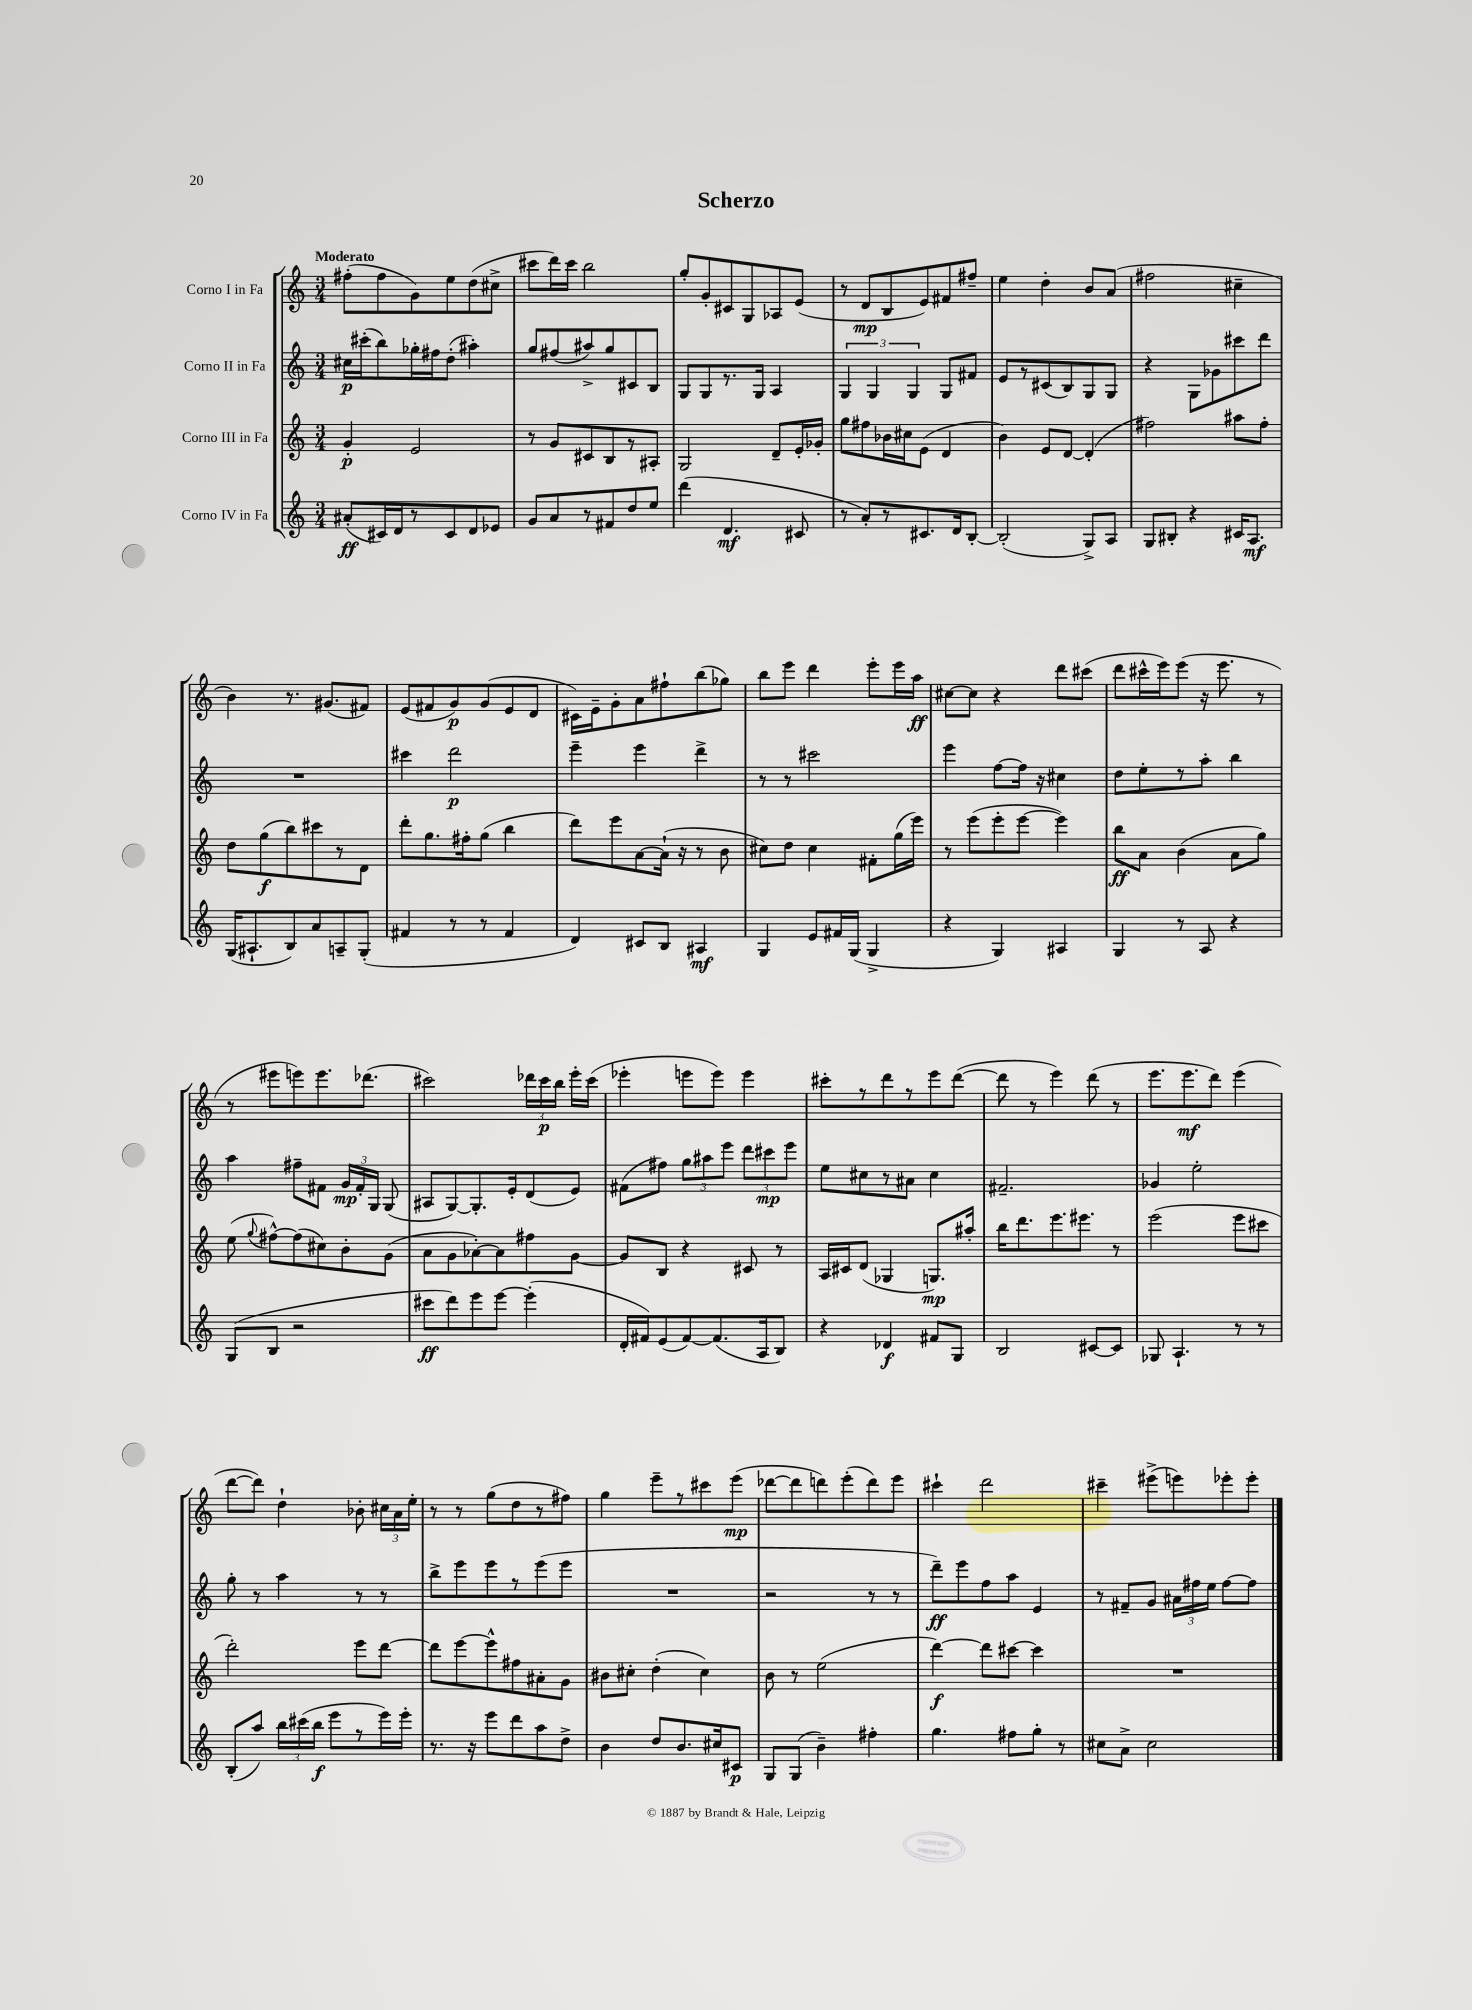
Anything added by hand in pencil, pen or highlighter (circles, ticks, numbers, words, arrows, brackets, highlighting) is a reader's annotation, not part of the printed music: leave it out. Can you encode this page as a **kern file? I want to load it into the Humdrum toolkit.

**kern	**dynam	**kern	**dynam	**kern	**dynam	**kern	**dynam
*part4	*part4	*part3	*part3	*part2	*part2	*part1	*part1
*staff4	*staff4	*staff3	*staff3	*staff2	*staff2	*staff1	*staff1
*I"Corno IV in Fa	*	*I"Corno III in Fa	*	*I"Corno II in Fa	*	*I"Corno I in Fa	*
*clefG2	*	*clefG2	*	*clefG2	*	*clefG2	*
*k[]	*	*k[]	*	*k[]	*	*k[]	*
*M3/4	*	*M3/4	*	*M3/4	*	*M3/4	*
=1	=1	=1	=1	=1	=1	=1	=1
!	!	!	!	!	!	!LO:TX:a:B:t=Moderato	!
(8a#X'/L	ff	4g'/	p	16cc#X\LL	p	(8ff#X'\L	.
.	.	.	.	(16ccc#X'\J	.	.	.
16c#X/L)	.	.	.	8bb\)	.	8ff#\	.
16d/J	.	.	.	.	.	.	.
8r	.	2e/	.	16gg-X'\L	.	8g\)	.
.	.	.	.	16ff#X\J	.	.	.
8c#/	.	.	.	(8dd'\J	.	8ee\	.
8d/	.	.	.	4aa#X'\)	.	(8dd\	.
8e-X/J	.	.	.	.	.	8cc#X^\J	.
=2	=2	=2	=2	=2	=2	=2	=2
8g/L	.	8r	.	8gg/L	.	8ccc#X\L	.
8a/	.	8g/L	.	(8ff#X/	.	16ddd\L)	.
.	.	.	.	.	.	16ccc#\JJ	.
8r	.	8c#X/	.	8aa#X^/)	.	2bb\	.
8f#X/	.	8B/	.	8gg/	.	.	.
8dd/	.	8r	.	8c#X/	.	.	.
8ee/J	.	8A#X'/J	.	8B/J	.	.	.
=3	=3	=3	=3	=3	=3	=3	=3
(4ddd\	.	2G/	.	8G/L	.	8gg'/L	.
.	.	.	.	8G/	.	8g'/	.
4.d/	mf	.	.	8.r	.	8c#X/	.
.	.	.	.	.	.	8G/	.
.	.	.	.	16G/Jk	.	.	.
.	.	8d~/L	.	4A/	.	8A-X/	.
8c#X/	.	16e'/L	.	.	.	(8e/J	.
.	.	16g-X'/JJ	.	.	.	.	.
=4	=4	=4	=4	=4	=4	=4	=4
8r	.	8gg\L	.	6G/	.	8r	.
8a'/L)	.	8ff#X\	.	.	.	8d/L	mp
.	.	.	.	6G/	.	.	.
8r	.	16b-X\L	.	.	.	8B/	.
.	.	16cc#X\J	.	.	.	.	.
.	.	.	.	6G/	.	.	.
8.c#X/	.	(8e\J	.	.	.	8e/)	.
.	.	4d/	.	8G/L	.	8f#X/	.
16d/k	.	.	.	.	.	.	.
[8B'/J	.	.	.	8f#X/J	.	8ff#X~/J	.
=5	=5	=5	=5	=5	=5	=5	=5
(2B'/]	.	4b\)	.	8e/L	.	4ee\	.
.	.	.	.	8r	.	.	.
.	.	8e/L	.	(8c#X/	.	4dd'\	.
.	.	[8d/J	.	8B/)	.	.	.
8G^/L)	.	(4d'/]	.	8G/	.	8b/L	.
8A/J	.	.	.	8G/J	.	(8a/J	.
=6	=6	=6	=6	=6	=6	=6	=6
8G/L	.	2ff#X\)	.	4r	.	2ff#X\	.
8B#X'/J	.	.	.	.	.	.	.
4r	.	.	.	8G\L	.	.	.
.	.	.	.	8g-X\	.	.	.
16c#X/KL	.	8aa#X\L	.	8ccc#X\	.	4cc#X~\	.
8.A/J	mf	.	.	.	.	.	.
.	.	8ff#'\J	.	8ddd\J	.	.	.
!!LO:LB:g=z
=7	=7	=7	=7	=7	=7	=7	=7
(16G/KL	.	8dd\L	.	2.r	.	4b\)	.
8.A#X`/	.	.	.	.	.	.	.
.	.	(8gg\	f	.	.	.	.
8B/)	.	8bb\)	.	.	.	8.r	.
8a/	.	8ccc#X\	.	.	.	.	.
.	.	.	.	.	.	(8.g#X/L	.
8An~/	.	8r	.	.	.	.	.
(8G'/J	.	8d\J	.	.	.	8f#X/J)	.
=8	=8	=8	=8	=8	=8	=8	=8
4f#X/	.	8ddd'\L	.	4ccc#X\	.	(8e/L	.
.	.	8.gg\	.	.	.	8f#X/	.
8r	.	.	.	2ddd\	p	8g/)	p
.	.	16ff#X'\k	.	.	.	.	.
8r	.	(8gg\J	.	.	.	(8g/	.
4f#/	.	4bb\	.	.	.	8e/	.
.	.	.	.	.	.	8d/J	.
=9	=9	=9	=9	=9	=9	=9	=9
4d/)	.	8ddd\L)	.	4eee~\	.	16c#X\LL)	.
.	.	.	.	.	.	16e~\J	.
.	.	8eee\	.	.	.	8g'\	.
8c#X/L	.	[8a\	.	4eee\	.	8a\	.
8B/J	.	(16a`\Jk]	.	.	.	8ff#X`\	.
.	.	16r	.	.	.	.	.
4A#X/	mf	8r	.	4ddd^\	.	(8bb\	.
.	.	8b\	.	.	.	8gg-X\J)	.
=10	=10	=10	=10	=10	=10	=10	=10
4G/	.	8cc#X\L)	.	8r	.	8bb\L	.
.	.	8dd\J	.	8r	.	8eee\J	.
8e/L	.	4cc#\	.	2ccc#X\	.	4ddd\	.
16f#X/L	.	.	.	.	.	.	.
(16G/JJ	.	.	.	.	.	.	.
4G^/	.	8f#X'\L	.	.	.	8eee'\L	.
.	.	(16gg\L	.	.	.	16eee\L	.
.	.	16eee\JJ)	.	.	.	16aa\JJ	ff
=11	=11	=11	=11	=11	=11	=11	=11
4r	.	8r	.	4eee\	.	[8cc#X\L	.
.	.	(8eee\L	.	.	.	8cc#\J]	.
4G/)	.	8eee'\	.	[8ff\L	.	4r	.
.	.	[8eee\J	.	16ff\Jk]	.	.	.
.	.	.	.	16r	.	.	.
4A#X/	.	4eee\])	.	4cc#X\	.	8ddd\L	.
.	.	.	.	.	.	(8ccc#X\J	.
=12	=12	=12	=12	=12	=12	=12	=12
4G/	.	8bb\L	ff	8dd\L	.	8ddd\L	.
.	.	8a\J	.	8ee'\	.	16ccc#X^^\L	.
.	.	.	.	.	.	16eee\J)	.
8r	.	(4b\	.	8r	.	(8eee\J	.
8A/	.	.	.	8aa'\J	.	16r	.
.	.	.	.	.	.	8.eee\	.
4r	.	8a\L	.	4bb\	.	.	.
.	.	8gg\J)	.	.	.	8r	.
!!LO:LB:g=z
=13	=13	=13	=13	=13	=13	=13	=13
(8G/L	.	(8ee\	.	4aa\	.	8r	.
.	.	8qqgg/	.	.	.	.	.
8B/J	.	[8ff#X^^\L)	.	.	.	8eee#X\L	.
2r	.	(8ff#\]	.	8ff#X~\L	.	8eeen\)	.
.	.	8cc#X\)	.	8f#X\J	.	8.eee\	.
.	.	8b'\	.	24g/LL	mp	.	.
.	.	.	.	24f#'/	.	.	.
.	.	.	.	.	.	(8.ddd-X\J	.
.	.	.	.	24G/JJ	.	.	.
.	.	(8g\J	.	(8G/	.	.	.
=14	=14	=14	=14	=14	=14	=14	=14
8ccc#X\L	ff	8a\L	.	8A#X/L	.	2ccc#X\)	.
8ddd\)	.	8g\	.	[8G/)	.	.	.
8eee\	.	[8a-X'\)	.	8.G'/]	.	.	.
[8eee\J	.	8a-\]	.	.	.	.	.
.	.	.	.	16e'/k	.	.	.
(4eee'\]	.	8ff#X\	.	(8d/	.	24ddd-X\LL	.
.	.	.	.	.	.	24ccc#\	p
.	.	.	.	.	.	24bb\JJ	.
.	.	[8g\J	.	8e/J)	.	16eee'\LL	.
.	.	.	.	.	.	(16ccc#\JJ	.
=15	=15	=15	=15	=15	=15	=15	=15
16d'/LL	.	8g/L]	.	(8f#X\L	.	4eee-X'\	.
16f#X/J)	.	.	.	.	.	.	.
(8e/	.	8B/J	.	8ff#X\J)	.	.	.
[8f#/)	.	4r	.	12gg\L	.	8eeen\L	.
.	.	.	.	12aa#X\	.	.	.
(8.f#/]	.	.	.	.	.	8eee\J)	.
.	.	.	.	12eee\J	.	.	.
.	.	8c#X/	.	12ddd\L	.	4eee\	.
16A/k	.	.	.	.	.	.	.
.	.	.	.	12ccc#X\	mp	.	.
8B/J)	.	8r	.	.	.	.	.
.	.	.	.	12eee\J	.	.	.
=16	=16	=16	=16	=16	=16	=16	=16
4r	.	16A/LL	.	8ee\L	.	8ccc#X'\L	.
.	.	16c#X/J	.	.	.	.	.
.	.	(8d/J	.	8cc#X\	.	8r	.
4d-X/	f	4G-X/	.	8r	.	8ddd\	.
.	.	.	.	8a#X\J	.	8r	.
8f#X/L	.	8.Gn/L)	mp	4cc#\	.	8eee\	.
8G/J	.	.	.	.	.	([8ddd\J	.
.	.	16aa#X'/Jk	.	.	.	.	.
=17	=17	=17	=17	=17	=17	=17	=17
2B/	.	16bb\KL	.	2.f#X~/	.	8ddd\]	.
.	.	8.ddd\	.	.	.	.	.
.	.	.	.	.	.	8r	.
.	.	8.eee\	.	.	.	4eee\)	.
.	.	8.eee#X\J	.	.	.	.	.
[8c#X/L	.	.	.	.	.	(8ddd\	.
8c#/J]	.	8r	.	.	.	8r	.
=18	=18	=18	=18	=18	=18	=18	=18
8G-X/	.	(2eee\	.	4g-X/	.	8.eee\L	.
4.A`/	.	.	.	.	.	.	.
.	.	.	.	.	.	8.eee\	mf
.	.	.	.	2ee'\	.	.	.
.	.	.	.	.	.	8ddd\J)	.
8r	.	8eee\L	.	.	.	(4eee\	.
8r	.	8ccc#X\J	.	.	.	.	.
!!LO:LB:g=z
=19	=19	=19	=19	=19	=19	=19	=19
(8B'/L	.	2ddd'\)	.	8gg'\	.	[8ddd\L	.
8aa/J)	.	.	.	8r	.	8ddd\J])	.
24bb\LL	.	.	.	4aa\	.	4dd`\	.
(24ccc#X\	.	.	.	.	.	.	.
24bb\JJ	f	.	.	.	.	.	.
8eee\L	.	.	.	.	.	.	.
8r	.	8eee\L	.	8r	.	8b-X'\	.
16eee\L)	.	[8ddd\J	.	8r	.	24cc#X\LL	.
.	.	.	.	.	.	24a\	.
16eee'\JJ	.	.	.	.	.	.	.
.	.	.	.	.	.	24ee'\JJ	.
=20	=20	=20	=20	=20	=20	=20	=20
8.r	.	8ddd\L]	.	8bb^\L	.	8r	.
.	.	[8eee\	.	8eee\	.	8r	.
16r	.	.	.	.	.	.	.
8eee\L	.	8eee^^\]	.	8eee\	.	(8gg\L	.
8ddd\	.	8ff#X\	.	8r	.	8dd\	.
8aa\	.	8a#X'\	.	(8eee\	.	8r	.
8dd^\J	.	8g\J	.	8eee\J	.	8ff#X\J)	.
=21	=21	=21	=21	=21	=21	=21	=21
4b\	.	8b#X\L	.	2.r	.	4gg\	.
.	.	8cc#X'\J	.	.	.	.	.
8dd/L	.	(4dd'\	.	.	.	8eee~\L	.
8.b/	.	.	.	.	.	8r	.
.	.	4cc#\)	.	.	.	8ccc#X\	.
16cc#X/k	.	.	.	.	.	.	.
8c#X/J	p	.	.	.	.	(8eee\J	mp
=22	=22	=22	=22	=22	=22	=22	=22
8G/L	.	8b\	.	2r	.	[8ddd-X\L	.
(8G/J	.	8r	.	.	.	8ddd-\]	.
4b~\)	.	(2ee\	.	.	.	8dddn\)	.
.	.	.	.	.	.	(8eee'\	.
4ff#X'\	.	.	.	8r	.	8ddd\)	.
.	.	.	.	8r	.	8eee\J	.
=23	=23	=23	=23	=23	=23	=23	=23
4.gg\	.	[4ddd\)	f	8ddd~\L)	ff	4ccc#X`\	.
.	.	.	.	8eee\	.	.	.
.	.	8ddd\L]	.	8ff\	.	2ddd\	.
8ff#X\L	.	[8ccc#X\J	.	8aa\J	.	.	.
8gg'\J	.	4ccc#\]	.	4e/	.	.	.
8r	.	.	.	.	.	.	.
=24	=24	=24	=24	=24	=24	=24	=24
8cc#X\L	.	2.r	.	8r	.	4ccc#X~\	.
8a^\J	.	.	.	8f#X~/L	.	.	.
2cc#\	.	.	.	8g/J	.	(8eee#X^\L	.
.	.	.	.	24a#X\LL	.	8eeen\)	.
.	.	.	.	24ff#X\	.	.	.
.	.	.	.	24ee\JJ	.	.	.
.	.	.	.	[8ff#\L	.	8eee-X'\	.
.	.	.	.	8ff#\J]	.	8eee-'\J	.
==	==	==	==	==	==	==	==
*-	*-	*-	*-	*-	*-	*-	*-
